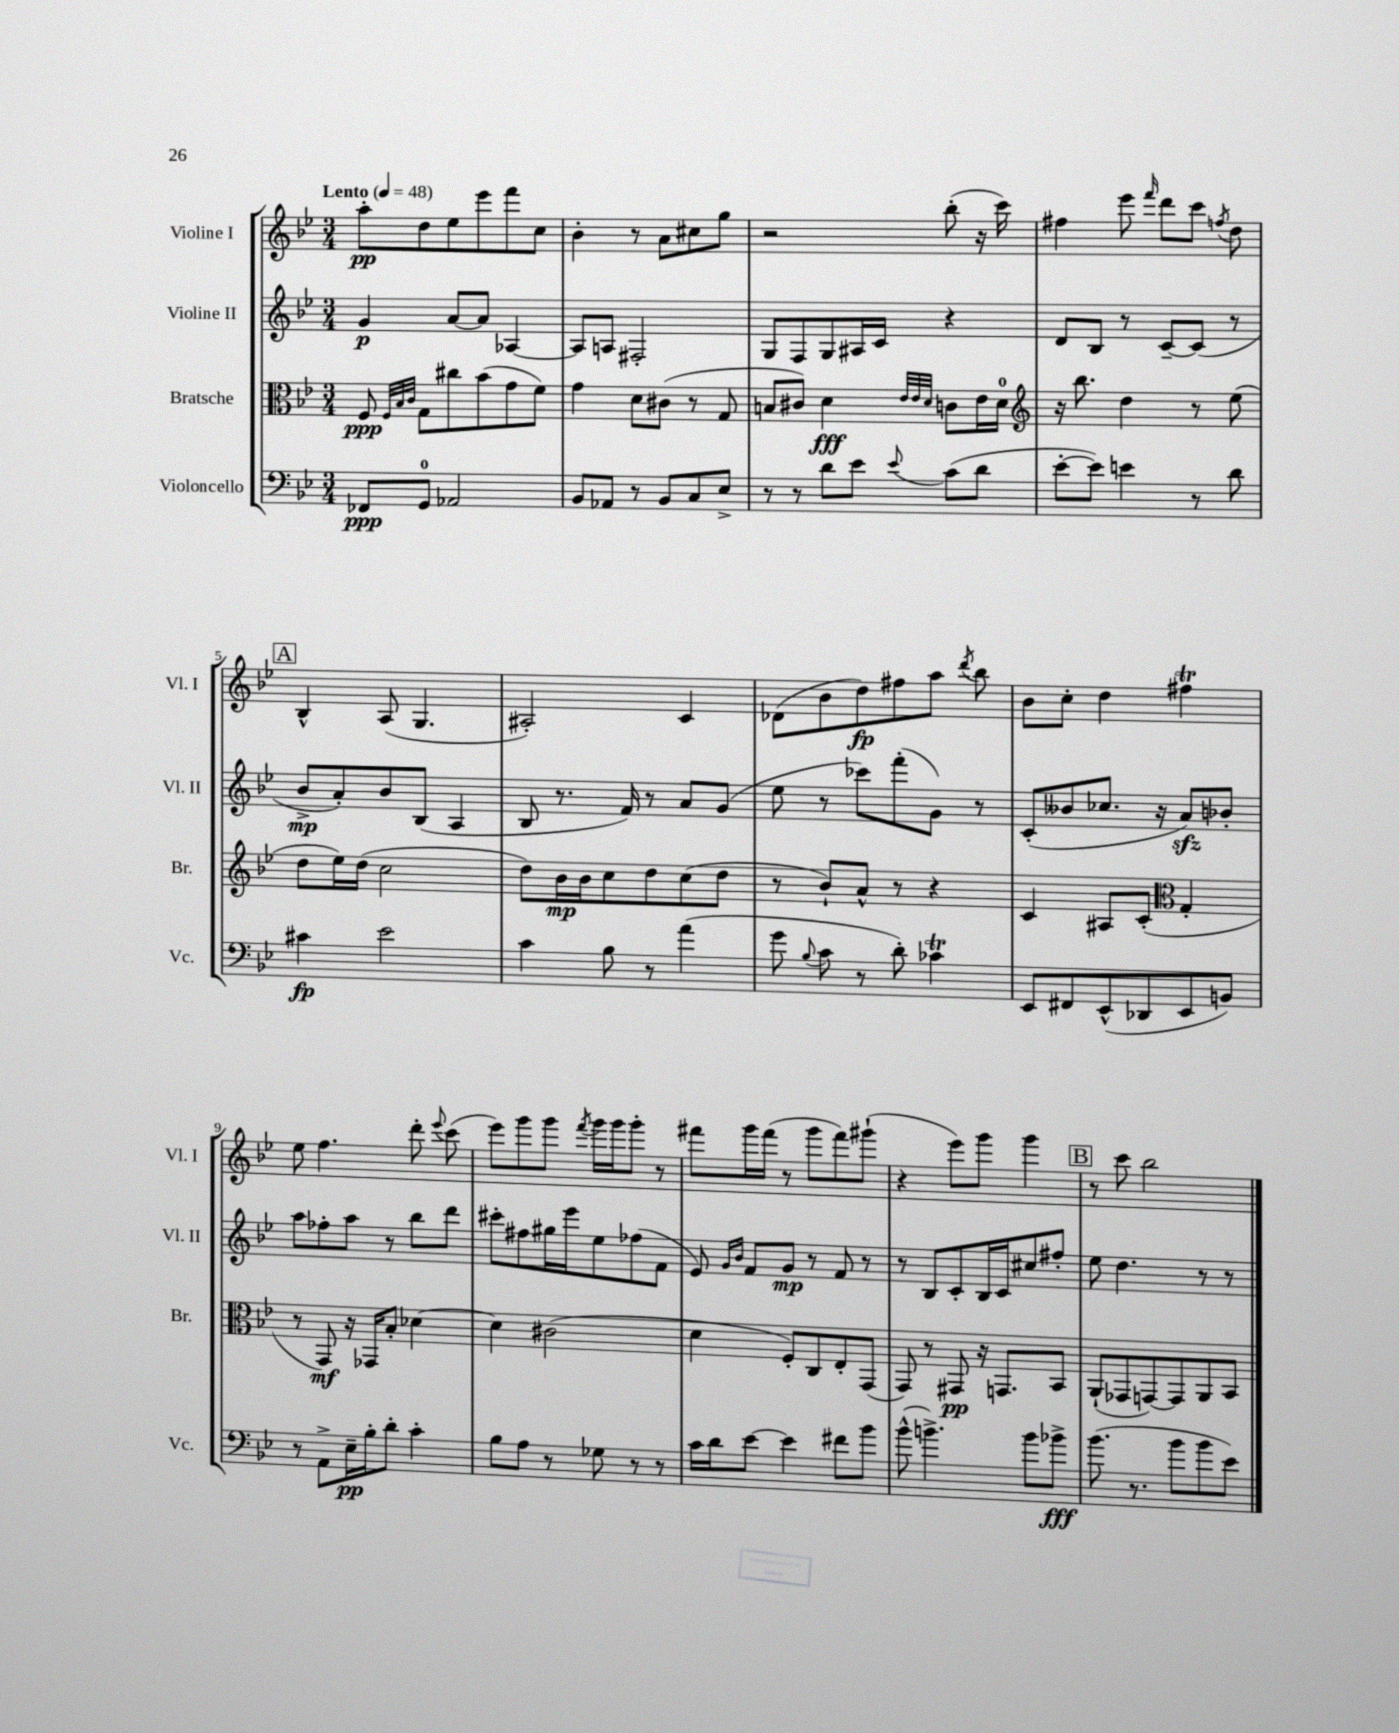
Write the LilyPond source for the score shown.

<<
\new StaffGroup <<
\new Staff = "s0" \with { instrumentName = "Violine I" shortInstrumentName = "Vl. I" } {
    \clef treble \key bes \major \numericTimeSignature \time 3/4 \tempo "Lento" 4 = 48
    \autoBeamOff a''8[-.\pp d''8 ees''8 ees'''8 f'''8 c''8] |
    bes'4-. r8 a'8[ cis''8 g''8] |
    r2 bes''8-.( r16 c'''16) |
    fis''4 ees'''8 \grace { f'''16 } d'''8[ c'''8] \acciaccatura { f''8 } d''8 |
    \mark \markup { \box "A" } bes4-^ a8( g4. |
    ais2-.) c'4 |
    des'8[( bes'8 d''8\fp) fis''8 a''8] \acciaccatura { d'''8 } bes''8 |
    bes'8[ c''8]-. d''4 fis''4\trill |
    ees''8 f''4. d'''8-. \appoggiatura { ees'''8 } c'''8( |
    ees'''8[) g'''8 g'''8] \acciaccatura { f'''8 } g'''16[ g'''16 g'''8]-. r8 |
    fis'''8[ g'''16 fis'''16]( r8 g'''8[ fis'''8) gis'''8]-!( |
    r4 ees'''8[) g'''8] g'''4 |
    \mark \markup { \box "B" } r8 c'''8 bes''2 \bar "|." |
}
\new Staff = "s1" \with { instrumentName = "Violine II" shortInstrumentName = "Vl. II" } {
    \clef treble \key bes \major \numericTimeSignature \time 3/4
    \autoBeamOff g'4\p a'8[~ a'8] aes4~ |
    aes8[ a8] fis2-. |
    g8[ f8 g8 ais16 c'16] r4 |
    d'8[ bes8] r8 c'8[~-- c'8]( r8 |
    \mark \markup { \box "A" } bes'8[->\mp a'8-.) bes'8 bes8]( a4 |
    bes8 r8. f'16) r8 a'8[ g'8]( |
    ees''8 r8 ces'''8[) f'''8-.( g'8]) r8 |
    c'8[-.( beses'8 ces''8.] r16 a'8[\sfz) bes'8]-. |
    a''8[ fes''8-. a''8] r8 bes''8[ d'''8] |
    cis'''8[-. fis''8 gis''16 ees'''16 ees''8 fes''8( f'8] |
    ees'8) \grace { g'16[ bes'16] } f'8[ g'8]\mp r8 f'8 r8 |
    r8 bes8[ c'8-. bes16 c'16 cis''8 fis''8]-. |
    \mark \markup { \box "B" } ees''8 d''4. r8 r8 \bar "|." |
}
\new Staff = "s2" \with { instrumentName = "Bratsche" shortInstrumentName = "Br." } {
    \clef alto \key bes \major \numericTimeSignature \time 3/4
    \autoBeamOff f8\ppp \grace { f32[ bes32 c'32] } g8[ cis''8 bes'8( g'8 f'8]) |
    g'4 d'8[ cis'8]( r8 g8 |
    b8[ cis'8]) d'4\fff \grace { ees'32[ ees'32 d'32] } c'8[ ees'16 d'16]-0 |
    \clef treble r16 bes''8. d''4 r8 ees''8( |
    \mark \markup { \box "A" } d''8[ ees''16) d''16]( c''2 |
    d''8[) bes'16\mp bes'16 c''8 d''8 c''8( d''8] |
    r8 bes'8[-!) a'8]-^ r8 r4 |
    c'4 ais8[ c'8]-.( \clef alto g4-. |
    r8 g,8\mf) r16 ges,16[ bes8]-. des'4~ |
    des'4 cis'2( |
    d'4 f8[-.) c8 ees8-. g,8]( |
    g,8) r8 gis,8\pp r16 g,8.[ bes,8] |
    \mark \markup { \box "B" } a,8[-!( ges,8 g,8~) g,8 a,8 bes,8] \bar "|." |
}
\new Staff = "s3" \with { instrumentName = "Violoncello" shortInstrumentName = "Vc." } {
    \clef bass \key bes \major \numericTimeSignature \time 3/4
    \autoBeamOff fes,8[\ppp g,8]-0 aes,2 |
    bes,8[ aes,8] r8 bes,8[ c8 ees8]-> |
    r8 r8 d'8[ ees'8] \appoggiatura { ees'8 } c'8[( d'8] |
    ees'8[~-. ees'8]) e'4 r8 d'8 |
    \mark \markup { \box "A" } cis'4\fp ees'2 |
    c'4 bes8 r8 a'4( |
    g'8 \appoggiatura { bes8 } c'8 r8 d'8-.) ces'4\trill |
    ees,8[ fis,8 ees,8-^( des,8 ees,8 b,8]) |
    r8 a,8[-> ees16--\pp bes16-. d'8]-. c'4-. |
    bes8[ a8] r8 ges8 r8 r8 |
    c'16[ d'16 ees'8]~ ees'4 fis'8[ bes'8] |
    bes'8-^( b'4.->) b'8[ bes'8]->\fff |
    \mark \markup { \box "B" } bes'8.( r8. bes'8[ bes'8 ees'8]) \bar "|." |
}
>>
>>
